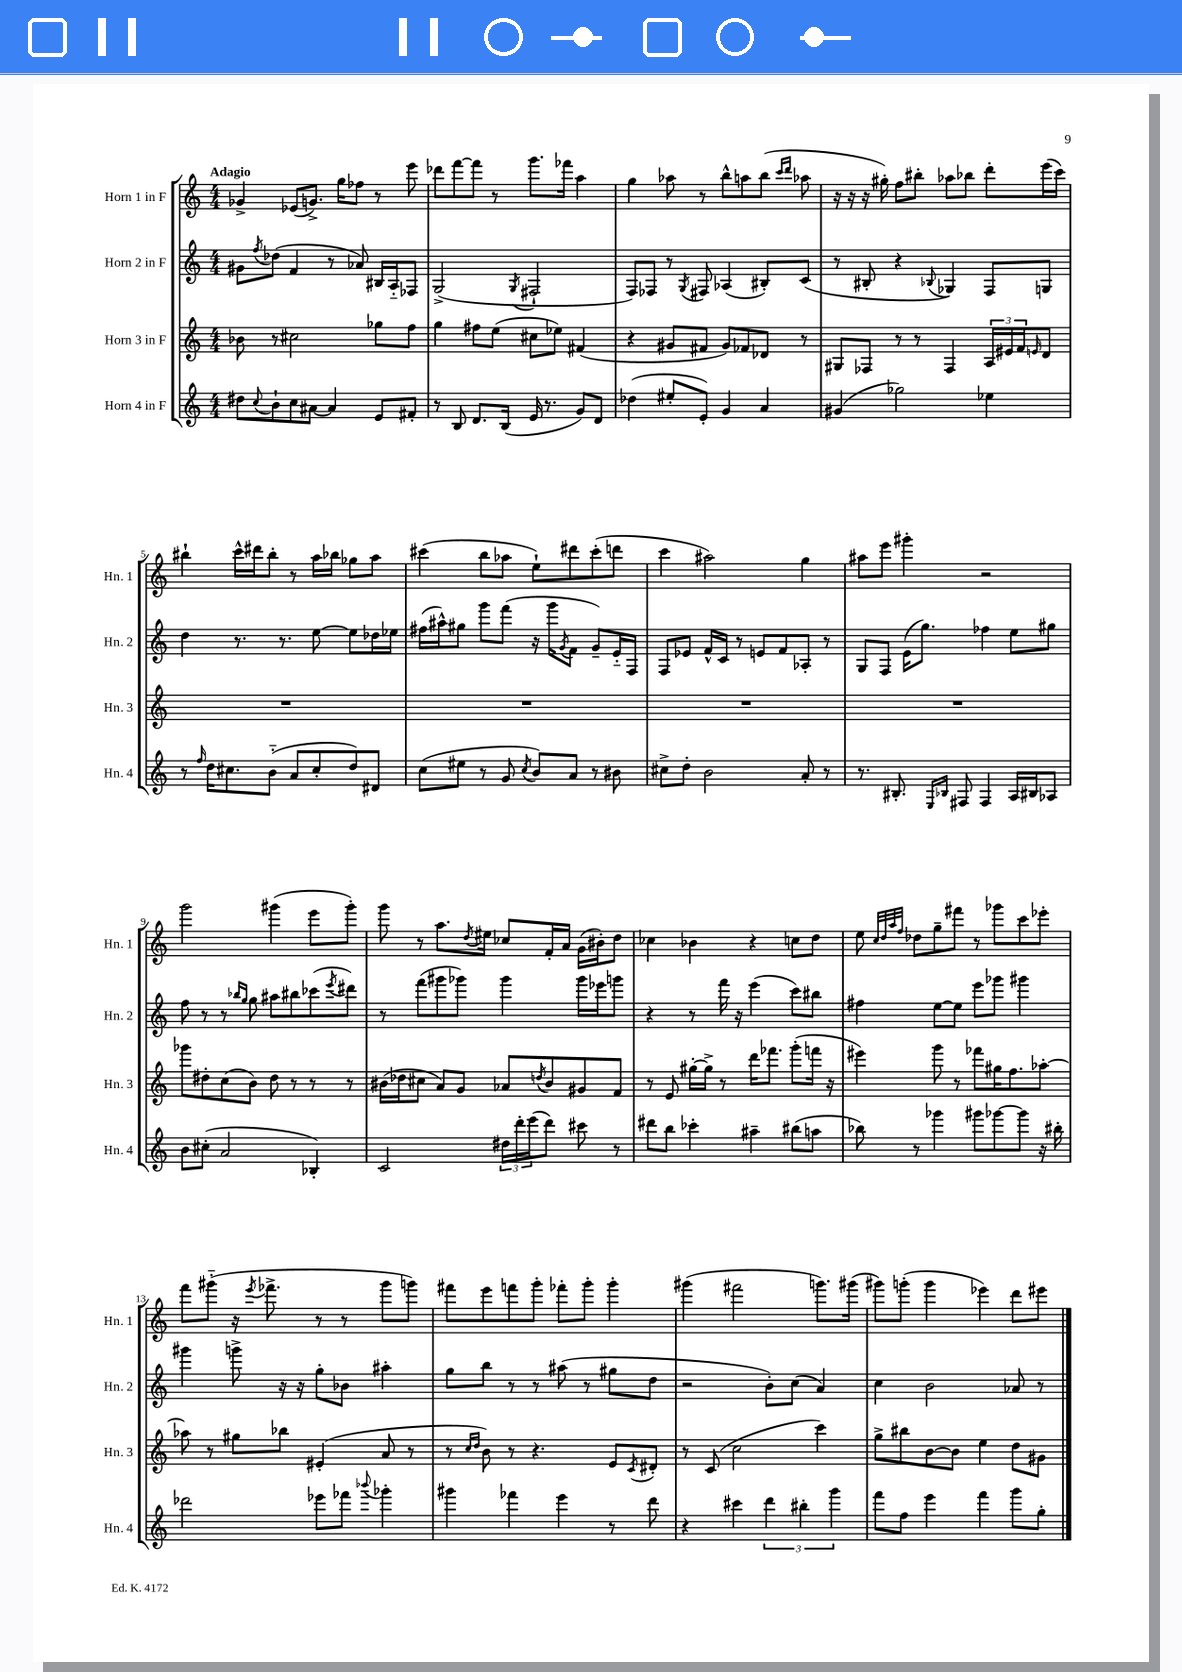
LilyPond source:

<<
\new StaffGroup <<
\new Staff = "s0" \with { instrumentName = "Horn 1 in F" shortInstrumentName = "Hn. 1" } {
    \clef treble \key c \major \numericTimeSignature \time 4/4 \tempo "Adagio"
    ges'4-> ees'8( g'8.->) g''16 fes''8 r8 e'''8 |
    des'''8 f'''8~ f'''8 r8 g'''8. fes'''16 a''4 |
    g''4 aes''8 r8 b''8-^ a''8 b''8( \grace { c'''16 d'''16 } aes''8 |
    r16 r16 r16 gis''16-.) f''8 bis''8-. aes''8 bes''8 d'''8-. e'''16( c'''16) |
    bis''4-! c'''16-^ dis'''16 bis''8-. r8 a''16 bes''16 ges''8 a''8 |
    cis'''4( b''8 aes''8 e''8-!) dis'''8 cis'''8-.( d'''8 |
    c'''4 ais''2) g''4 |
    ais''8 e'''8 gis'''4-. r2 |
    g'''2 gis'''4( e'''8 gis'''8-.) |
    g'''8 r8 a''8. \acciaccatura { d''8 } eis''16 ces''8 f'16-. a'16 g'16( bis'16-.) d''8 |
    ces''4 bes'4 r4 c''8 d''8 |
    e''8 \grace { c''32 d''32 a''32 f''32 } des''8 g''8-- fis'''8 r8 ges'''8 c'''8 ees'''8-. |
    f'''8 gis'''8-_( r16 \acciaccatura { e'''8 } fes'''8.-> r8 r8 gis'''8 g'''8) |
    fis'''8 e'''8 f'''8 g'''8-. fes'''8-. g'''8-. g'''4-. |
    gis'''4( fis'''2 g'''8.) gis'''16( |
    gis'''8) g'''8-.( g'''4 ees'''4) d'''8 eis'''8 \bar "|." |
}
\new Staff = "s1" \with { instrumentName = "Horn 2 in F" shortInstrumentName = "Hn. 2" } {
    \clef treble \key c \major \numericTimeSignature \time 4/4
    gis'8 \acciaccatura { f''8 } des''8( f'4 r8 aes'8) bis16 a16-_ fes8 |
    g2->( \acciaccatura { g8 } fis2-! |
    f8) fes8 r8 \acciaccatura { g8 } fis8 aes4( bis8-.) c'8( |
    r8 bis8-. r4 \appoggiatura { bes8 } ges4) f8 g8 |
    d''4 r8. r8. e''8~ e''8 des''16 ees''16 |
    fis''16( ais''16-^) gis''8 g'''8 f'''8( r16 g'''16 \acciaccatura { g'8 } f'8 g'8--) e'16-_ f16 |
    f8 ees'8 f'16-^ c'16 r8 e'8 f'8 aes8-. r8 |
    g8 f8 e'16( g''8.) fes''4 e''8 gis''8 |
    f''8 r8 r8 \grace { bes''16 g''16 } g''8 ais''8 bis''8 ces'''8( \acciaccatura { e'''8 } dis'''8) |
    r8 f'''8( gis'''8 ges'''8) ges'''4 ges'''16 ees'''16 g'''8 |
    r4 r8 f'''16 r16 e'''4( c'''8) bis''8 |
    fis''4 e''8~ e''8 e'''8 ges'''8 gis'''4 |
    gis'''4 g'''8-> r16 r16 g''8-. bes'8 ais''4-. |
    g''8 b''8 r8 r8 ais''8( r8 gis''8 d''8 |
    r2 b'8-.) c''8( a'4) |
    c''4 b'2 aes'8 r8 \bar "|." |
}
\new Staff = "s2" \with { instrumentName = "Horn 3 in F" shortInstrumentName = "Hn. 3" } {
    \clef treble \key c \major \numericTimeSignature \time 4/4
    bes'8 r8 cis''2 ges''8 f''8 |
    g''4 fis''8 e''8( cis''8 ees''8) fis'4( |
    r4 gis'8 fis'8 gis'8) fes'8 des'8 r8 |
    gis8 fes8 r8 r8 fes4 \tuplet 3/2 { a16 eis'16 f'16 } \grace { e'16 } d'8 |
    R1 |
    R1 |
    R1 |
    R1 |
    ges'''8 dis''8-. c''8( b'8) dis''8 r8 r8 r8 |
    bis'16( des''16 cis''8 a'8) g'8 aes'8 \acciaccatura { d''8 } bis'8 gis'8 f'8 |
    r8 e'8 gis''16~-. gis''16-> r8 d'''16 fes'''8. g'''8-.( f'''16 r16 |
    eis'''4) g'''8 r8 fes'''8 gis''16 f''8. aes''8~-. |
    aes''8 r8 gis''8 bes''8 eis'4-.( a'8 r8 |
    r8 \grace { c''16 d''16 } b'8) r8 r4. e'8 \acciaccatura { c'8 } dis'8-. |
    r8 c'8( c''2 c'''4) |
    g''8-> bis''8 b'8~ b'8 e''4 d''8 gis'8 \bar "|." |
}
\new Staff = "s3" \with { instrumentName = "Horn 4 in F" shortInstrumentName = "Hn. 4" } {
    \clef treble \key c \major \numericTimeSignature \time 4/4
    dis''8 \appoggiatura { c''8 } b'8-! c''8 ais'8~ ais'4 e'8 fis'8-. |
    r8 b8 d'8. b16( e'16 r8. g'8) d'8 |
    des''4( eis''8-. e'8-.) g'4 a'4 |
    gis'4( ges''2) ees''4 |
    r8 \grace { f''16 } d''16 cis''8. b'8-_( a'8 cis''8-. d''8) dis'8 |
    c''8( eis''8 r8 g'8 \acciaccatura { c''8 } b'8) a'8 r8 bis'8 |
    cis''8-> d''8-. b'2 a'8-. r8 |
    r8. bis8.-. \grace { e16 bes16 } fis8 fis4 a16 bis16 aes8 |
    b'8 cis''8-.( a'2 bes4-.) |
    c'2 \tuplet 3/2 { dis''16 d'''16-. e'''16( } d'''8) cis'''8 r8 |
    dis'''8 b''8 ces'''4-. ais''4-- bis''8( a''8 |
    bes''8) r8 ges'''4 gis'''8 ges'''8~ ges'''8 r16 bis''16-. |
    des'''2 ees'''8 fes'''8 \appoggiatura { bes'''8 } ges'''4-. |
    gis'''4 fes'''4 e'''4 r8 d'''8 |
    r4 cis'''4 \tuplet 3/2 { d'''4 bis''4-. g'''4 } |
    f'''8 f''8 e'''4 f'''4 g'''8 g''8-. \bar "|." |
}
>>
>>
